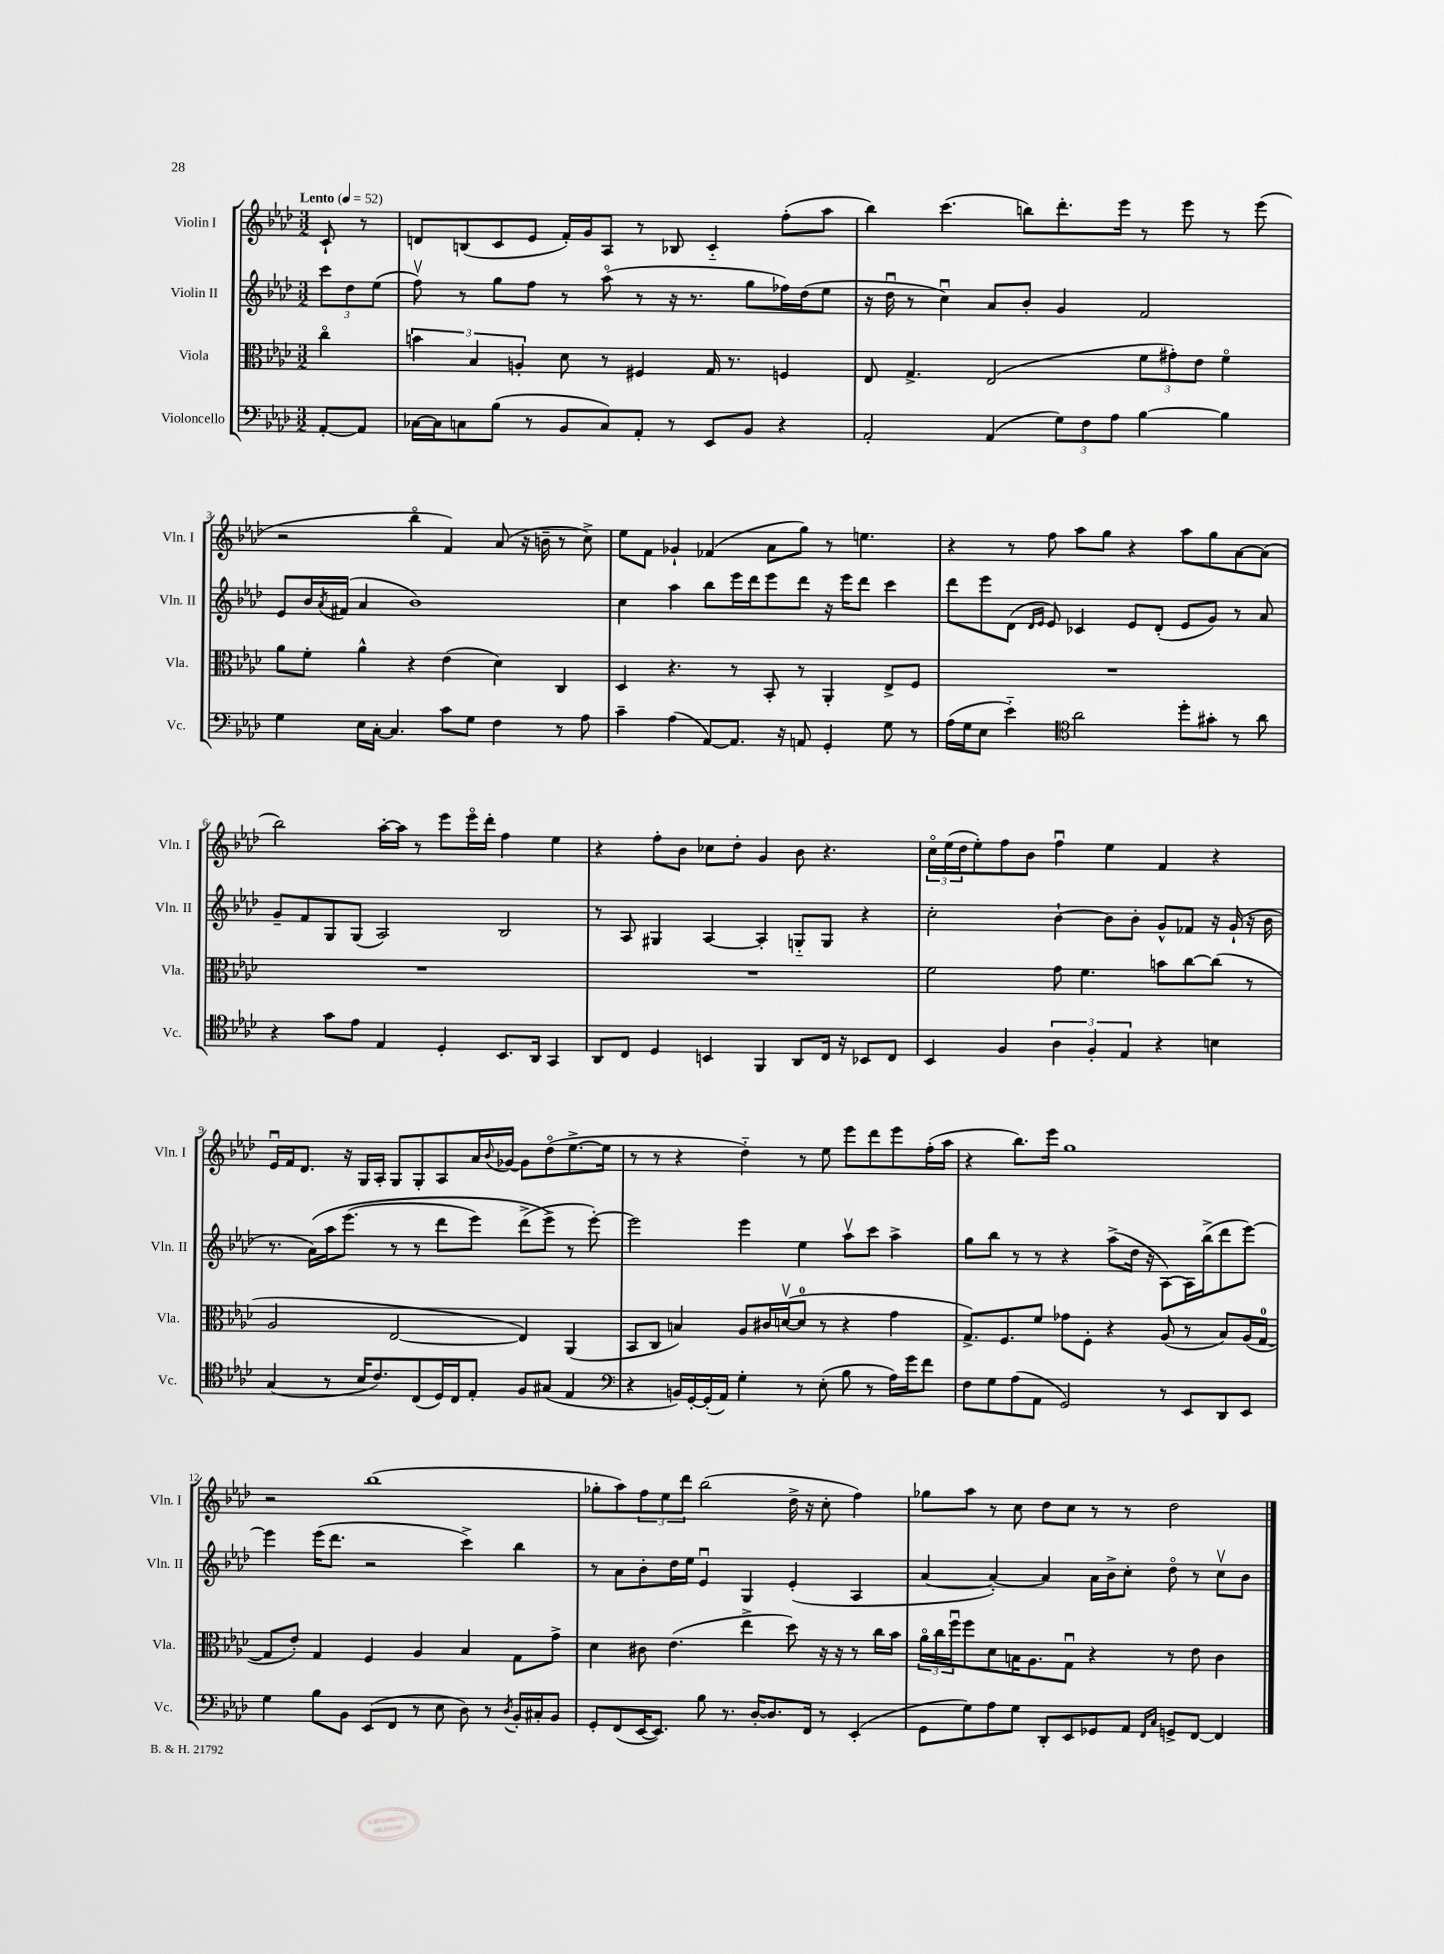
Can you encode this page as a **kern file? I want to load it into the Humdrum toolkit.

**kern	**kern	**kern	**kern
*staff4	*staff3	*staff2	*staff1
*clefF4	*clefC3	*clefG2	*clefG2
*k[b-e-a-d-]	*k[b-e-a-d-]	*k[b-e-a-d-]	*k[b-e-a-d-]
*M3/2	*M3/2	*M3/2	*M3/2
*MM52	*MM52	*MM52	*MM52
[8AA-'/L	4cco\	12ccc\L	8c`/
.	.	12dd-\	.
8AA-/]J	.	.	8r
.	.	(12ee-\J	.
=	=	=	=
[16C-\LL	6b\	8ffv\)	8d/L
16C-\]J	.	.	.
8C\	.	8r	(8B/
.	6B-/	.	.
(8B-\J	.	8gg\L	8c/
.	6A'/	.	.
8r	.	8ff\J	8e-/J
8BB-/L	8d-\	8r	16f'/LL)
.	.	.	16g/J
8C/)	8r	(8aa-o\	8A-/J
8AA-'/J	4F#/	8r	8r
8r	.	16r	8B-/
.	.	8.r	.
8EE-/L	16G/	.	4c'~/
.	8.r	.	.
8BB-/J	.	8gg\L	.
4r	4F/	16ff-\L)	(8ff'\L
.	.	(16dd-\J	.
.	.	8ee-\J	8aa-\J
=	=	=	=
2AA-'/	8E-/	16r	4bb-\)
.	.	16dd-u\	.
.	4.G^/	8r	.
.	.	4ccu\)	(4.ccc\
(4AA-/	(2E-/	8a-/L	.
.	.	8b-'/J	8bb\L)
12G\L)	.	4g/	8.ddd-'\
12F\	.	.	.
12A-\J	.	.	.
.	.	.	16eee-\Jk
[4B-\	12f\L	2f/	8r
.	12g#'\)	.	.
.	.	.	8eee-\
.	12e-\J	.	.
4B-\]	4fo\	.	8r
.	.	.	(8eee-\
=	=	=	=
4G\	8a-\L	8e-/L	2r
.	8f'\J	16b-/L	.
.	.	8qa-/	.
.	.	(16f#/JJ	.
16E-\LL	4a-^^\	4a-/	.
[16C'\JJ	.	.	.
4.C/]	.	.	.
.	4r	1b-)	4bb-o\
8c\L	(4e-\	.	4f/)
8G\J	.	.	.
4F\	4d-\)	.	(8a-/
.	.	.	16r
.	.	.	16b~\
8r	4C/	.	8r
8A-\	.	.	8cc^\)
=	=	=	=
4c~\	4D-/	4cc\	8ee-\L
.	.	.	8f\J
(4A-\	4.r	4aa-\	4g-`/
[8AA-/L)	.	8bb-\L	(4f-/
8.AA-/]J	8r	16eee-\L	.
.	.	16ddd-\J	.
.	8BB-'/	8eee-\	8a-\L
16r	.	.	.
8AA/	8r	8ddd-\J	8gg\J)
4GG'/	4AA-'/	16r	8r
.	.	16eee-\LK	.
.	.	8ddd-\J	4.ee\
8G\	8E-^/L	4ccc\	.
8r	8F/J	.	.
=	=	=	=
(16A-\LL	1.r	8ddd-\L	4r
16G\J	.	.	.
8E-\J	.	8eee-\	.
4e-'~\)	.	(8d-\J	8r
.	.	16qqd-/LL	.
.	.	16qqe-/JJ	.
.	.	8e-/)	8ff\
*clefC4	*	*	*
2a-\	.	4c-/	8aa-\L
.	.	.	8gg\J
.	.	8e-/L	4r
.	.	(8d-'/J	.
8dd-'\L	.	8e-/L	8aa-\L
8g#'\J	.	8g/J)	8gg\
8r	.	8r	[8a-\
8a-\	.	8a-/	(8a-\]J
=	=	=	=
4r	1.r	8g~/L	2bb-\)
.	.	8f/	.
8g\L	.	8G/	.
8e-\J	.	(8G/J	.
4E-/	.	2A-/)	[16aa-'\LL
.	.	.	16aa-\]JJ
.	.	.	8r
4D-'/	.	.	8eee-\L
.	.	.	16eee-o\L
.	.	.	16ddd-'\JJ
8.BB-/L	.	2B-/	4ff\
16AA-/Jk	.	.	.
4GG/	.	.	4ee-\
=	=	=	=
8AA-/L	1.r	8r	4r
8C/J	.	8A-/	.
4D-/	.	4G#/	8ff'\L
.	.	.	8b-\J
4BB/	.	[4A-/	8cc-\L
.	.	.	8dd-'\J
4FF/	.	4A-'/]	4g/
8AA-/L	.	8G'~/L	8b-\
16C/Jk	.	8G/J	4.r
16r	.	.	.
8BB-/L	.	4r	.
8C/J	.	.	.
=	=	=	=
4BB-/	2f\	2cc'\	24cco\LL
.	.	.	(24ee-\
.	.	.	24dd-\J
.	.	.	8ee-'\)
4F/	.	.	8ff\
.	.	.	8b-\J
6A-\	8g\	[4b-`\	4ffu\
.	4.f\	.	.
6F'/	.	.	.
.	.	8b-\]L	4ee-\
6E-/	.	.	.
.	.	8b-'\J	.
4r	8b\L	8g^^/L	4f/
.	[8cc\	8f-/J	.
4B\	(8cc\]J	16r	4r
.	.	(16g`/	.
.	8r	16r	.
.	.	16b-\	.
=	=	=	=
(4G/	2A-/	8.r	16e-u/LL
.	.	.	16f/J
.	.	.	8.d-/J
.	.	&(16a-\LL)	.
8r	.	16aa-\J	.
.	.	(8.eee-\J	16r
16B-/LK	.	.	16G/LL
8.c/)	.	.	16A-'/JJ
.	[2E-/	8r	8G/L
(8C/	.	8r	8G'/
16D-/L)	.	8ddd-\L	8A-/
16C/J	.	.	.
8E-'/J	.	8eee-\J)	16a-/L
.	.	.	8qqb-/
.	.	.	[16g-/JJ
8F/L	4E-/])	(8ddd-^\L	8g-\]L
(8G#/J	.	8eee-^\J&)	(8dd-o\
4E-/	(4AA-/	8r	[8.ee-^\
.	.	[8eee-'\)	.
.	.	.	16ee-\]Jk
=	=	=	=
*clefF4	*	*	*
4r	8BB-/L	2eee-\]	8r
.	8C/J	.	8r
16BB/LL)	4B/)	.	4r
[16GG'/	.	.	.
(16GG'/]	.	.	.
16AA-/JJ)	.	.	.
4G'\	8A-/L	4eee-\	4dd-'~\)
.	16c#/L	.	.
.	([16dv/J	.	.
8r	8d/]J	4ee-\	8r
(8E-'\	8r	.	8ee-\
8B-\	4r	8aa-v\L	8eee-\L
8r	.	8ccc\J	8ddd-\
16A-\LL)	4g\	4aa-^\	8eee-\
16g\J	.	.	.
8f\J	.	.	(16ff'\L
.	.	.	16aa-\JJ
=	=	=	=
8F\L	8.G^/L)	8gg\L	4r
8G\	.	8bb-\J	.
.	8.F/	.	.
(8A-\	.	8r	8.bb-\L)
8AA-\J	8f/J	8r	.
.	.	.	16eee-\Jk
2GG/)	8g-\L	4r	1gg
.	8F'\J	.	.
.	4r	(8aa-^\L	.
.	.	16dd-\Jk	.
.	.	16r	.
8r	(8A-/	[8A-\L)	.
8EE-/L	8r	16A-\]L	.
.	.	(16bb-^\J	.
8DD-/	8B-/L)	8ddd-\	.
8EE-/J	(16A-/L	[8eee-\J)	.
.	[16G/JJ	.	.
=	=	=	=
4G\	8G/]L	4eee-\]	2r
.	8e-'/J)	.	.
8B-\L	4G/	(16eee-\LK	.
.	.	8.ddd-\J	.
8BB-\J	.	.	.
(8EE-/L	4F/	2r	(1bb-
8FF/J	.	.	.
8r	4A-/	.	.
8E-\	.	.	.
8D-\)	4B-/	4ccc^\)	.
8r	.	.	.
8qD-/	.	.	.
16BB-'/LL	8G\L	4bb-\	.
16C#'/J	.	.	.
8BB-/J	8g^\J	.	.
=	=	=	=
8GG'/L	4d-\	8r	8gg-'\L
(8FF/	.	8a-\L	8aa-\)
[16EE-/K	8c#\	8b-'\	12ff\
8.EE-/]J)	.	.	.
.	.	.	12ee-\
.	(4.e-\	16dd-\L	.
.	.	.	12ddd-\J
.	.	16ee-\JJ	.
8B-\	.	4e-u/	(2bb-\
8.r	.	.	.
.	4ee-^\	4G/	.
[16D-'/LK	.	.	.
8.D-/]	.	.	.
.	8dd-\)	(4e-'/	16dd-^\
16FF/Jk	.	.	16r
8r	16r	.	8cc'\
.	16r	.	.
(4EE-'/	8r	4A-/	4ff\)
.	16cc\LL	.	.
.	16b-\JJ	.	.
=	=	=	=
8GG\L	24a-o\LL	[4a-/	8gg-\L
.	24cc\	.	.
.	24ffu\J	.	.
8G\)	8ff\	.	8aa-\J
8A-\	8d-\	4a-'/_)	8r
8G\J	16B\K	.	8cc\
.	8.A-\	.	.
8DD-'/L	.	4a-/]	8dd-\L
8EE-/	8Gu\J	.	8cc\J
8GG-/	4r	16a-\LL	8r
.	.	16b-^\J	.
8AA-/J	.	8cc'\J	8r
16qqFF/LL	.	.	.
16qqC/JJ	.	.	.
8GG^/L	8r	8dd-o\	2dd-\
[8FF/J	8e-\	8r	.
4FF/]	4c\	8ccv\L	.
.	.	8b-\J	.
==	==	==	==
*-	*-	*-	*-
